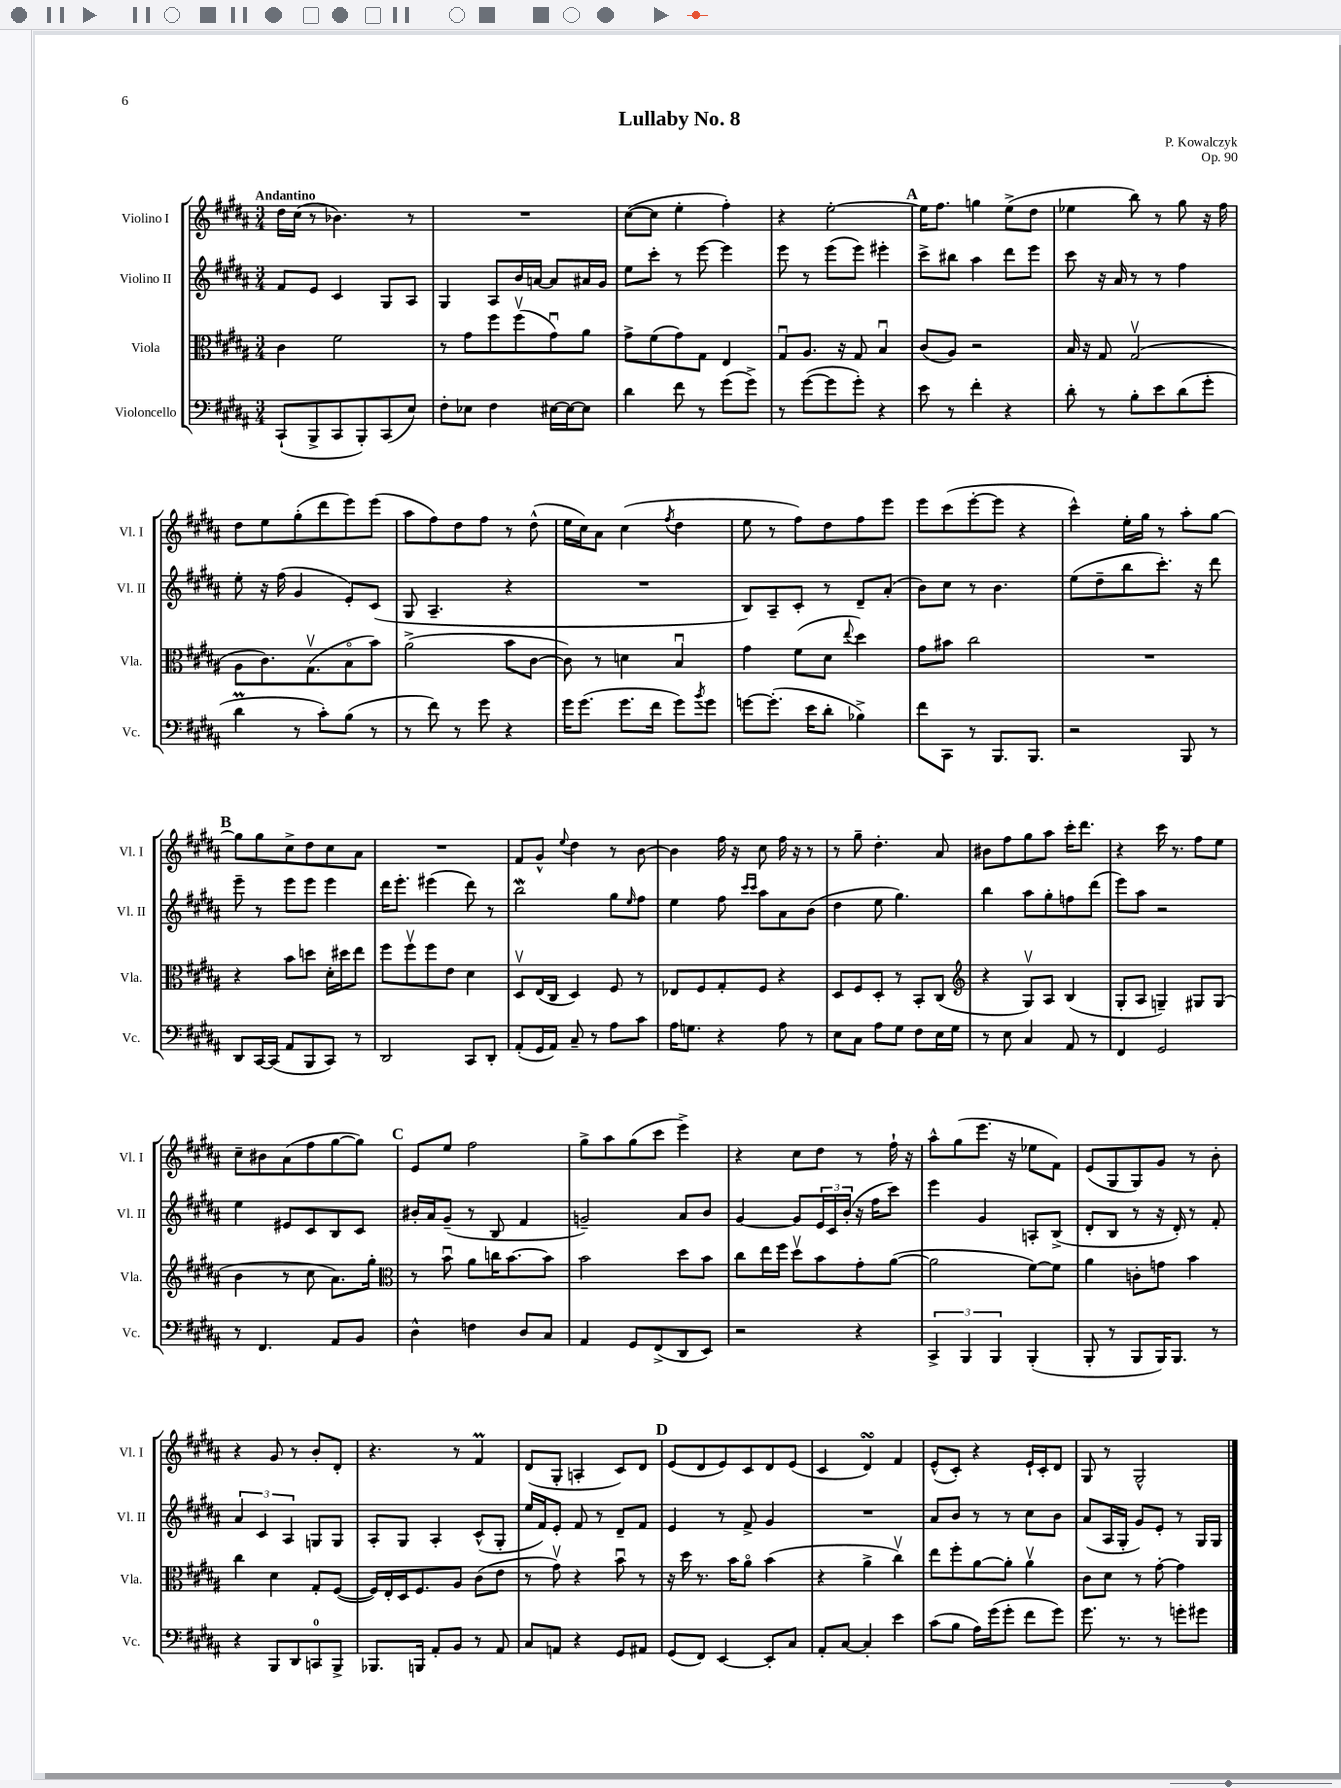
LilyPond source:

\header { title = "Lullaby No. 8" composer = "P. Kowalczyk" opus = "Op. 90" }
<<
\new StaffGroup <<
\new Staff = "s0" \with { instrumentName = "Violino I" shortInstrumentName = "Vl. I" } {
    \clef treble \key b \major \numericTimeSignature \time 3/4 \tempo "Andantino"
    dis''16 cis''16( r8 bes'4.) r8 |
    R2. |
    cis''8~( cis''8 e''4-. fis''4-.) |
    r4 e''2~-. |
    \mark \markup { \bold "A" } e''16 fis''8. g''4 e''8->( dis''8 |
    ees''4 b''8) r8 gis''8 r16 fis''16 |
    dis''8 e''8 gis''8-.( dis'''8 e'''8) e'''8( |
    ais''8 fis''8) dis''8 fis''8 r8 dis''8-^( |
    e''16 cis''16) ais'8 cis''4( \acciaccatura { fis''8 } dis''4 |
    e''8 r8 fis''8) dis''8 fis''8 e'''8 |
    e'''8 cis'''8( e'''8~-. e'''8 r4 |
    cis'''4-^) e''16-. gis''16 r8 ais''8-. gis''8~ |
    \mark \markup { \bold "B" } gis''8 gis''8 cis''8-> dis''8 cis''8 ais'8 |
    R2. |
    fis'8 gis'8-^ \appoggiatura { e''8 } dis''4 r8 b'8~ |
    b'4 fis''16 r16 cis''8 fis''16 r16 r8 |
    r8 gis''8-- dis''4.-. ais'8 |
    bis'8 fis''8 gis''8 ais''8 cis'''16-. dis'''8. |
    r4 cis'''16 r8. fis''8 e''8 |
    cis''8-- bis'8 ais'8( fis''8 gis''8~ gis''8) |
    \mark \markup { \bold "C" } e'8 e''8 fis''2 |
    gis''8-> ais''8 gis''8( cis'''8 e'''4->) |
    r4 cis''8 dis''8 r8 fis''16-! r16 |
    ais''8-^ gis''8( e'''8. r16 ees''8 fis'8) |
    e'8( gis8 gis8) gis'8 r8 b'8-. |
    r4 gis'8 r8 b'8-. dis'8-. |
    r4. r8 fis'4\prall |
    dis'8( gis8-. a4-. cis'8) dis'8 |
    \mark \markup { \bold "D" } e'8( dis'8 e'8) cis'8 dis'8 e'8( |
    cis'4 dis'4\turn) fis'4 |
    e'8-^( cis'8-.) r4 e'16-! cis'16-. dis'8 |
    gis8 r8 gis2-^ \bar "|." |
}
\new Staff = "s1" \with { instrumentName = "Violino II" shortInstrumentName = "Vl. II" } {
    \clef treble \key b \major \numericTimeSignature \time 3/4
    fis'8 e'8 cis'4 gis8 ais8 |
    gis4 ais8 b'16 a'16~ a'8 ais'16 gis'16 |
    e''8 cis'''8-. r8 e'''8~ e'''4 |
    e'''8 r8 e'''8( e'''8) eis'''4-. |
    \mark \markup { \bold "A" } cis'''8-> bis''8 ais''4 dis'''8 e'''8 |
    cis'''8 r16 ais'16 r8 r8 fis''4 |
    e''8-. r16 fis''16( gis'4 e'8-.) cis'8( |
    gis8 ais4.-- r4 |
    R2. |
    b8) ais8-- cis'8-. r8 dis'8-- ais'8-.( |
    b'8) cis''8 r8 b'4. |
    e''8( dis''8-- b''8 cis'''8.-.) r16 dis'''8 |
    \mark \markup { \bold "B" } e'''8-- r8 e'''8 e'''8 e'''4 |
    dis'''16 e'''8.-. eis'''4( dis'''8) r8 |
    b''2\mordent gis''8 \grace { e''16 } fis''8 |
    e''4 fis''8 \grace { cis'''16 cis'''16 } ais''8 ais'8 b'8( |
    dis''4 e''8 gis''4.) |
    b''4 ais''8 gis''8-. f''8 dis'''8( |
    e'''8) ais''8 r2 |
    e''4 eis'8 cis'8 b8 cis'8 |
    \mark \markup { \bold "C" } bis'16-. ais'16 gis'8--( r8 b8 fis'4 |
    g'2--) ais'8 b'8 |
    gis'4~ gis'8 \tuplet 3/2 { e'16 cis'16 b'16-.( } r16 fis''16 cis'''8) |
    e'''4 gis'4 a8-. b8->( |
    dis'8-. b8 r8 r16 dis'16-.) r8 fis'8-. |
    \tuplet 3/2 { ais'4 cis'4 ais4 } g8 g8 |
    ais8-. gis8 ais4-. cis'8-^( gis8-. |
    e''16 fis'16) e'8-. fis'8 r8 dis'8-- fis'8 |
    \mark \markup { \bold "D" } e'4 r8 fis'8-> gis'4 |
    R2. |
    ais'8 b'8 r8 r8 cis''8 b'8 |
    ais'8( ais16 gis16-. gis'8) e'8-. r8 gis16 gis16 \bar "|." |
}
\new Staff = "s2" \with { instrumentName = "Viola" shortInstrumentName = "Vla." } {
    \clef alto \key b \major \numericTimeSignature \time 3/4
    cis'4 fis'2 |
    r8 gis'8 fis''8 fis''8\upbow( gis'8\downbow) ais'8 |
    gis'8-> fis'8( gis'8) gis8 e4 |
    gis8\downbow ais8. r16 gis8 b4\downbow |
    \mark \markup { \bold "A" } cis'8( ais8) r2 |
    b16 r16 gis8 gis2\upbow( |
    ais8 cis'8.) gis8.\upbow( b8\flageolet b'8) |
    ais'2->( b'8 cis'8~ |
    cis'8) r8 d'4 b4\downbow |
    gis'4 fis'8( dis'8 \appoggiatura { e''8 } dis''4) |
    gis'8 bis'8 cis''2 |
    R2. |
    \mark \markup { \bold "B" } r4 b'8 d''8 dis'16-. dis''16 e''8 |
    fis''8 fis''8\upbow fis''8 e'8 dis'4 |
    dis8\upbow e16( cis16 dis4) fis8 r8 |
    ees8 fis8 gis8-. fis8 r4 |
    dis8 fis8 dis8-. r8 b,8-. cis8( |
    \clef treble r4 gis8\upbow) ais8 b4( |
    gis8-. ais8 g4--) gis8 gis8( |
    b'4 r8 cis''8 ais'8.) gis''16-. |
    \mark \markup { \bold "C" } \clef alto r8 b'8\downbow ais'8 c''16 b'8.~ b'8 |
    b'2 dis''8 b'8 |
    cis''8 e''16 fis''16 dis''8\upbow b'8 gis'8-. ais'8~( |
    ais'2 fis'8~) fis'8 |
    ais'4 c'8-. g'8 b'4 |
    cis''4 dis'4 gis8-. fis8~( |
    fis16) e16-. dis16 fis8. ais8 cis'8( e'8 |
    r8 gis'8\upbow) r4 b'8\downbow r8 |
    \mark \markup { \bold "D" } r16 dis''16 r8. b'16 ais'8\flageolet b'4( |
    r4 ais'4-> cis''4\upbow) |
    e''8 fis''8-. ais'8~ ais'8-. ais'4\upbow |
    cis'8 dis'8 r8 gis'8~-. gis'4 \bar "|." |
}
\new Staff = "s3" \with { instrumentName = "Violoncello" shortInstrumentName = "Vc." } {
    \clef bass \key b \major \numericTimeSignature \time 3/4
    cis,8-!( b,,8-> cis,8 b,,8-.) cis,8( e8) |
    fis8-. ees8 fis4 eis16~ eis16~ eis8 |
    dis'4 fis'8 r8 gis'8( gis'8->) |
    r8 gis'8~( gis'8 gis'8-.) r4 |
    \mark \markup { \bold "A" } e'8 r8 fis'4-. r4 |
    dis'8-. r8 b8-. e'8 dis'8( gis'8-. |
    dis'4\prall r8 cis'8-.) b8( r8 |
    r8 fis'8) r8 gis'8 r4 |
    gis'16 gis'8.( gis'8. fis'16 gis'8) \acciaccatura { b'8 } gis'8 |
    g'8~ g'8.-.( e'16 dis'8-. bes4->) |
    fis'8 cis,8 r8 b,,8. b,,8. |
    r2 b,,8 r8 |
    \mark \markup { \bold "B" } dis,8 cis,16~ cis,16( ais,8 b,,8 cis,8) r8 |
    dis,2 cis,8 dis,8-. |
    ais,8-.( gis,16 ais,16) cis8-- r8 ais8 cis'8 |
    ais16 g8. r4 ais8 r8 |
    e8 cis8 ais8 gis8 fis8 e16 gis16 |
    r8 e8 cis4 ais,8 r8 |
    fis,4 gis,2 |
    r8 fis,4. ais,8 b,8 |
    \mark \markup { \bold "C" } dis4-^ f4 dis8 cis8 |
    ais,4 gis,8 fis,8->( dis,8 e,8) |
    r2 r4 |
    \tuplet 3/2 { cis,4-> b,,4 b,,4 } b,,4-.( |
    b,,8-. r8 b,,8 b,,16) b,,8. r8 |
    r4 b,,8 dis,8 c,8-0 b,,8-> |
    bes,,8. b,,16 ais,8-. b,8 r8 ais,8 |
    cis8 a,8 r4 gis,8 ais,8 |
    \mark \markup { \bold "D" } gis,8( fis,8) e,4~ e,8-. cis8 |
    ais,8-. cis8~ cis4-. e'4 |
    cis'8( b8 ais16) gis'16( gis'8-. fis'8 gis'8) |
    gis'8. r8. r8 g'8-. gis'8 \bar "|." |
}
>>
>>
\layout { \context { \Score \remove "Bar_number_engraver" } }
